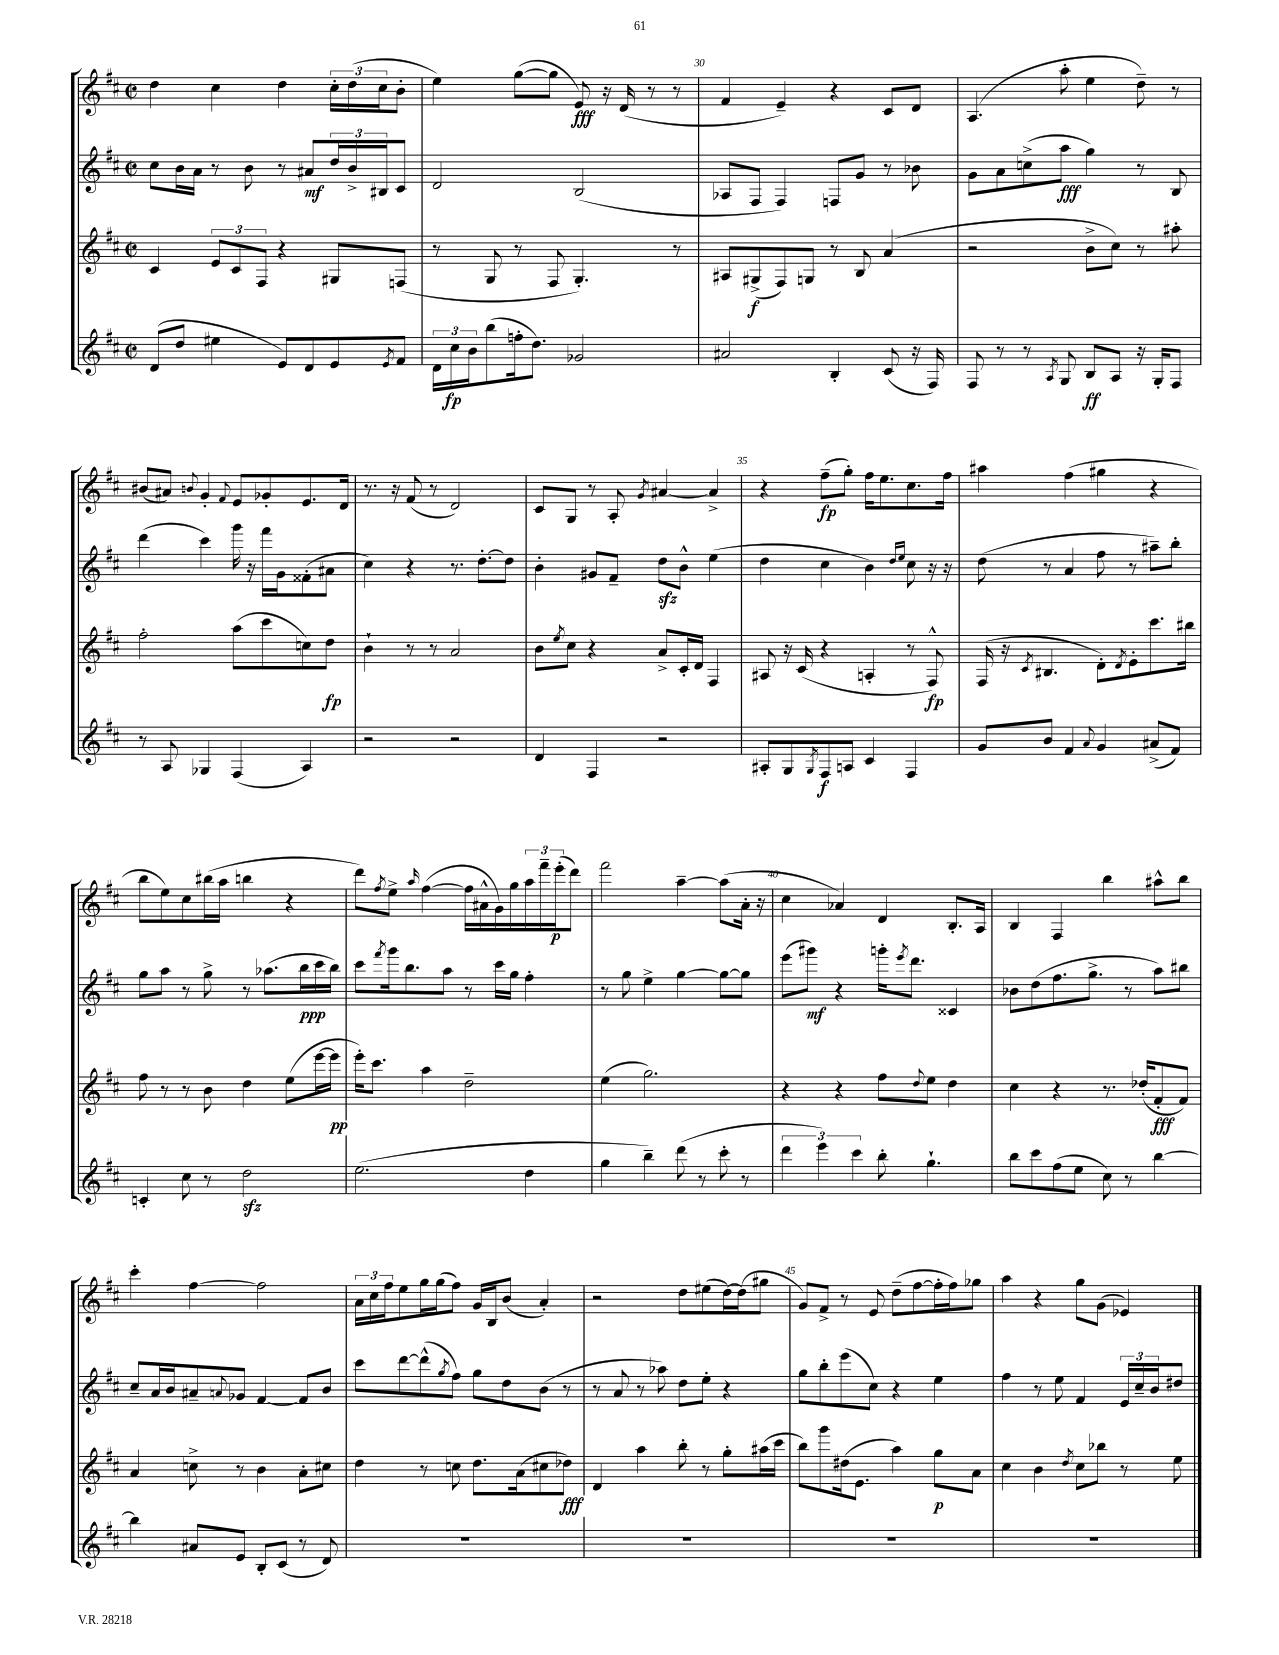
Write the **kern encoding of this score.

**kern	**kern	**kern	**kern
*staff4	*staff3	*staff2	*staff1
*clefG2	*clefG2	*clefG2	*clefG2
*k[f#c#]	*k[f#c#]	*k[f#c#]	*k[f#c#]
*M2/2	*M2/2	*M2/2	*M2/2
*met(c|)	*met(c|)	*met(c|)	*met(c|)
(8d/L	4c#/	8cc#\L	4dd\
8dd/J	.	16b\L	.
.	.	16a\JJ	.
4ee#\	12e/L	8r	4cc#\
.	12c#/	.	.
.	.	8b\	.
.	12F#/J	.	.
8e/L)	4r	8r	4dd\
8d/	.	8a#/L	.
8e/	8G#/L	24dd/L	24cc#'\LL
.	.	24b^/	(24dd\
.	.	24B#/J	24cc#\J
8qe/	.	.	.
8f#/J	(8F/J	8c#/J	8b'\J
=	=	=	=
24d\LL	8r	2d/	4ee\)
24cc#\	.	.	.
24b\J	.	.	.
(8bb\	8G/	.	.
16ff'\k	8r	.	([8gg\L
8.dd\J)	.	.	.
.	8F#/	.	8gg\]J
2g-/	4.G'/)	(2B/	8e/)
.	.	.	16r
.	.	.	(16d/
.	.	.	8r
.	8r	.	8r
=	=	=	=
2a#/	8A#/L	8A-/L	4f#/
.	(8G#^/	8F#/J	.
.	8F#/)	4F#/)	4e~/)
.	8G/J	.	.
4B'/	8r	8F/L	4r
.	8B/	8g/J	.
(8c#/	(4a/	8r	8c#/L
16r	.	8b-\	8d/J
16F#/)	.	.	.
=	=	=	=
8F#/	2r	8g\L	(4.A/
8r	.	8a\	.
8r	.	(8cc^\	.
8qA/	.	.	.
8G/	.	8aa\J	8aa'\
8B/L	8b^\L	4gg\)	4ee\
8A/J	8cc#\J)	.	.
16r	8r	8r	8dd~\)
16G'/LK	.	.	.
8F#/J	8aa#'\	8B/	8r
=	=	=	=
8r	2ff#'\	(4ddd\	(8b#/L
8A/	.	.	8a#/J)
.	.	.	8qqb/
4G-/	.	4ccc#\)	4g'/
.	.	.	8qqf#/
(4F#/	(8aa\L	16ggg\	8e/L
.	.	16r	.
.	8ccc#\	16fff#\LL	8g-'/
.	.	16g\J	.
4A/)	8cc\)	(8f##'\	8.e/
.	8dd\J	8a#\J	.
.	.	.	16d/Jk
=	=	=	=
2r	4b`\	4cc#\)	8.r
.	.	.	16r
.	8r	4r	(8f#/
.	8r	.	8r
2r	2a/	8.r	2d/)
.	.	[8.dd'\L	.
.	.	8dd\]J	.
=	=	=	=
4d/	8b\L	4b'\	8c#/L
.	8qee/	.	.
.	8cc#\J	.	8G/J
4F#/	4r	8g#/L	8r
.	.	8f#~/J	8A'/
.	.	.	8qg/
2r	8a^/L	8dd\L	[4a#/
.	16c#'/L	8b^^\J	.
.	16d/JJ	.	.
.	4F#/	(4ee\	4a#^/]
=	=	=	=
8A#'/L	8A#/	4dd\	4r
8G/	16r	.	.
.	(16c#/	.	.
8qG/	.	.	.
8F#/	4r	4cc#\	(8ff#~\L
8A/J	.	.	8gg'\J)
4c#/	4A'/	4b\)	16ff#\LK
.	.	.	8.ee\
.	.	16qqdd/LL	.
.	.	16qqee/JJ	.
4F#/	8r	8cc#\	8.cc#\
.	8F#^^/)	16r	.
.	.	16r	16ff#\Jk
=	=	=	=
8g/L	(16F#/	(8dd\	4aa#\
.	16r	.	.
.	8qc#/	.	.
8b/J	4.B#/	8r	.
4f#/	.	4a/	(4ff#\
8qqa/	.	.	.
4g/	8d'\L)	8ff#\	4gg#\
.	8qd/	.	.
.	8e'\	8r	.
(8a#^/L	8.ccc#\	8aa#~\L)	4r
8f#/J)	.	8bb'\J	.
.	16bb#\Jk	.	.
=	=	=	=
4c'/	8ff#\	8gg\L	8bb\L
.	8r	8aa\J	8ee\)
8cc#\	8r	8r	8cc#\
8r	8b\	8gg^\	(16bb#\L
.	.	.	16aa\JJ
2dd\	4dd\	8r	4bb\
.	.	(8.aa-\L	.
.	(8ee\L	.	4r
.	.	16bb\L	.
.	[16eee\L	16ccc#\	.
.	16eee\]JJ	16bb\JJ)	.
=	=	=	=
(2.ee\	16eee'\LK)	8ccc#\L	8ddd\L)
.	8.ccc#\J	.	.
.	.	8qfff#/	8qff#/
.	.	16ggg\k	8ee^\J
.	.	8.bb\	.
.	.	.	16qqaa/
.	4aa\	.	([4ff#\
.	.	8aa\J	.
.	2dd~\	8r	16ff#\]LL
.	.	.	16a#^^\
.	.	16ccc#\LL	16g\)
.	.	16gg\JJ	16gg\
4dd\	.	4ff#'\	24aa\
.	.	.	24fff#~\
.	.	.	(24eee'\J
.	.	.	8ddd\J)
=	=	=	=
4gg\	(4ee\	8r	2fff#\
.	.	8gg\	.
4bb~\)	2.gg\)	4ee^\	.
(8ddd\	.	[4gg\	[4aa~\
8r	.	.	.
8ccc#'\	.	8gg\_L	(8aa\]L
8r	.	8gg\]J	16a'\Jk
.	.	.	16r
=	=	=	=
6ddd\	4r	(8eee\L	4cc#\
.	.	8ggg#\J)	.
6eee\)	.	.	.
.	4r	4r	4a-/)
6ccc#\	.	.	.
8bb'\	8ff#\L	16ggg'\LK	4d/
.	.	8qeee/	.
.	.	8.ddd\J	.
.	8qqdd/	.	.
4.gg`\	8ee\J	.	.
.	4dd\	4c##/	8.B'/L
.	.	.	16A/Jk
=	=	=	=
8bb\L	4cc#\	8b-\L	4B/
8ccc#\	.	(8dd\	.
(8ff#\	4r	8.ff#\	4F#/
8ee\J	.	.	.
.	.	8.gg^\J	.
8cc#\)	8.r	.	4bb\
8r	.	8r	.
.	(16dd-'/LK	.	.
[4bb\	8f#'/	8aa\L)	8aa#^^\L
.	8f#/J)	8bb#\J	8bb\J
=	=	=	=
4bb\]	4a/	8cc#~/L	4ccc#'\
.	.	16a/L	.
.	.	16b/J	.
8a#/L	8cc^\	8a#~/	[4ff#\
.	.	8qqa/	.
8e/J	8r	8g-/J	.
8B'/L	4b\	[4f#/	2ff#\]
(8c#/J	.	.	.
8r	8a'\L	8f#/]L	.
8d/)	8cc#\J	8b/J	.
=	=	=	=
1r	4dd\	8ccc#\L	24a\LL
.	.	.	24cc#\
.	.	.	24ff#\J
.	.	[8ddd\	8ee\
.	8r	(8ddd^^\]	16gg\L
.	.	.	(16gg\J
.	.	8qgg/	.
.	8cc\	8ff#\J)	8ff#\J)
.	8.dd\L	8gg\L	16g/LL
.	.	.	16B/J
.	.	8dd\	(8b/J
.	(16a\k	.	.
.	8cc#\	(8b\J	4a'/)
.	8dd-\J)	8r	.
=	=	=	=
1r	4d/	8r	2r
.	.	8a/	.
.	4aa\	8r	.
.	.	8aa-\)	.
.	8bb'\	8dd\L	8dd\L
.	8r	8ee'\J	(8ee#\
.	8gg'\L	4r	[16dd\L)
.	.	.	(16dd\]J
.	(16aa#\L	.	8gg#\J
.	16ccc#\JJ	.	.
=	=	=	=
1r	8bb\L)	8gg\L	8g/L)
.	8ggg\	8bb'\	8f#^/J
.	(16dd#\k	(8eee\	8r
.	8.e\J	.	.
.	.	8cc#\J)	8e/
.	4aa\)	4r	(8dd~\L
.	.	.	[8ff#\
.	8gg\L	4ee\	16ff#'\]L
.	.	.	16ff#\J)
.	8a\J	.	8gg-\J
=	=	=	=
1r	4cc#\	4ff#\	4aa\
.	4b\	8r	4r
.	.	8ee\	.
.	8qdd/	.	.
.	8cc#\L	4f#/	8gg\L
.	8bb-\J	.	(8g\J
.	8r	24e/LL	4e-/)
.	.	24cc#~/	.
.	.	24b/J	.
.	8ee\	8dd#/J	.
==	==	==	==
*-	*-	*-	*-
